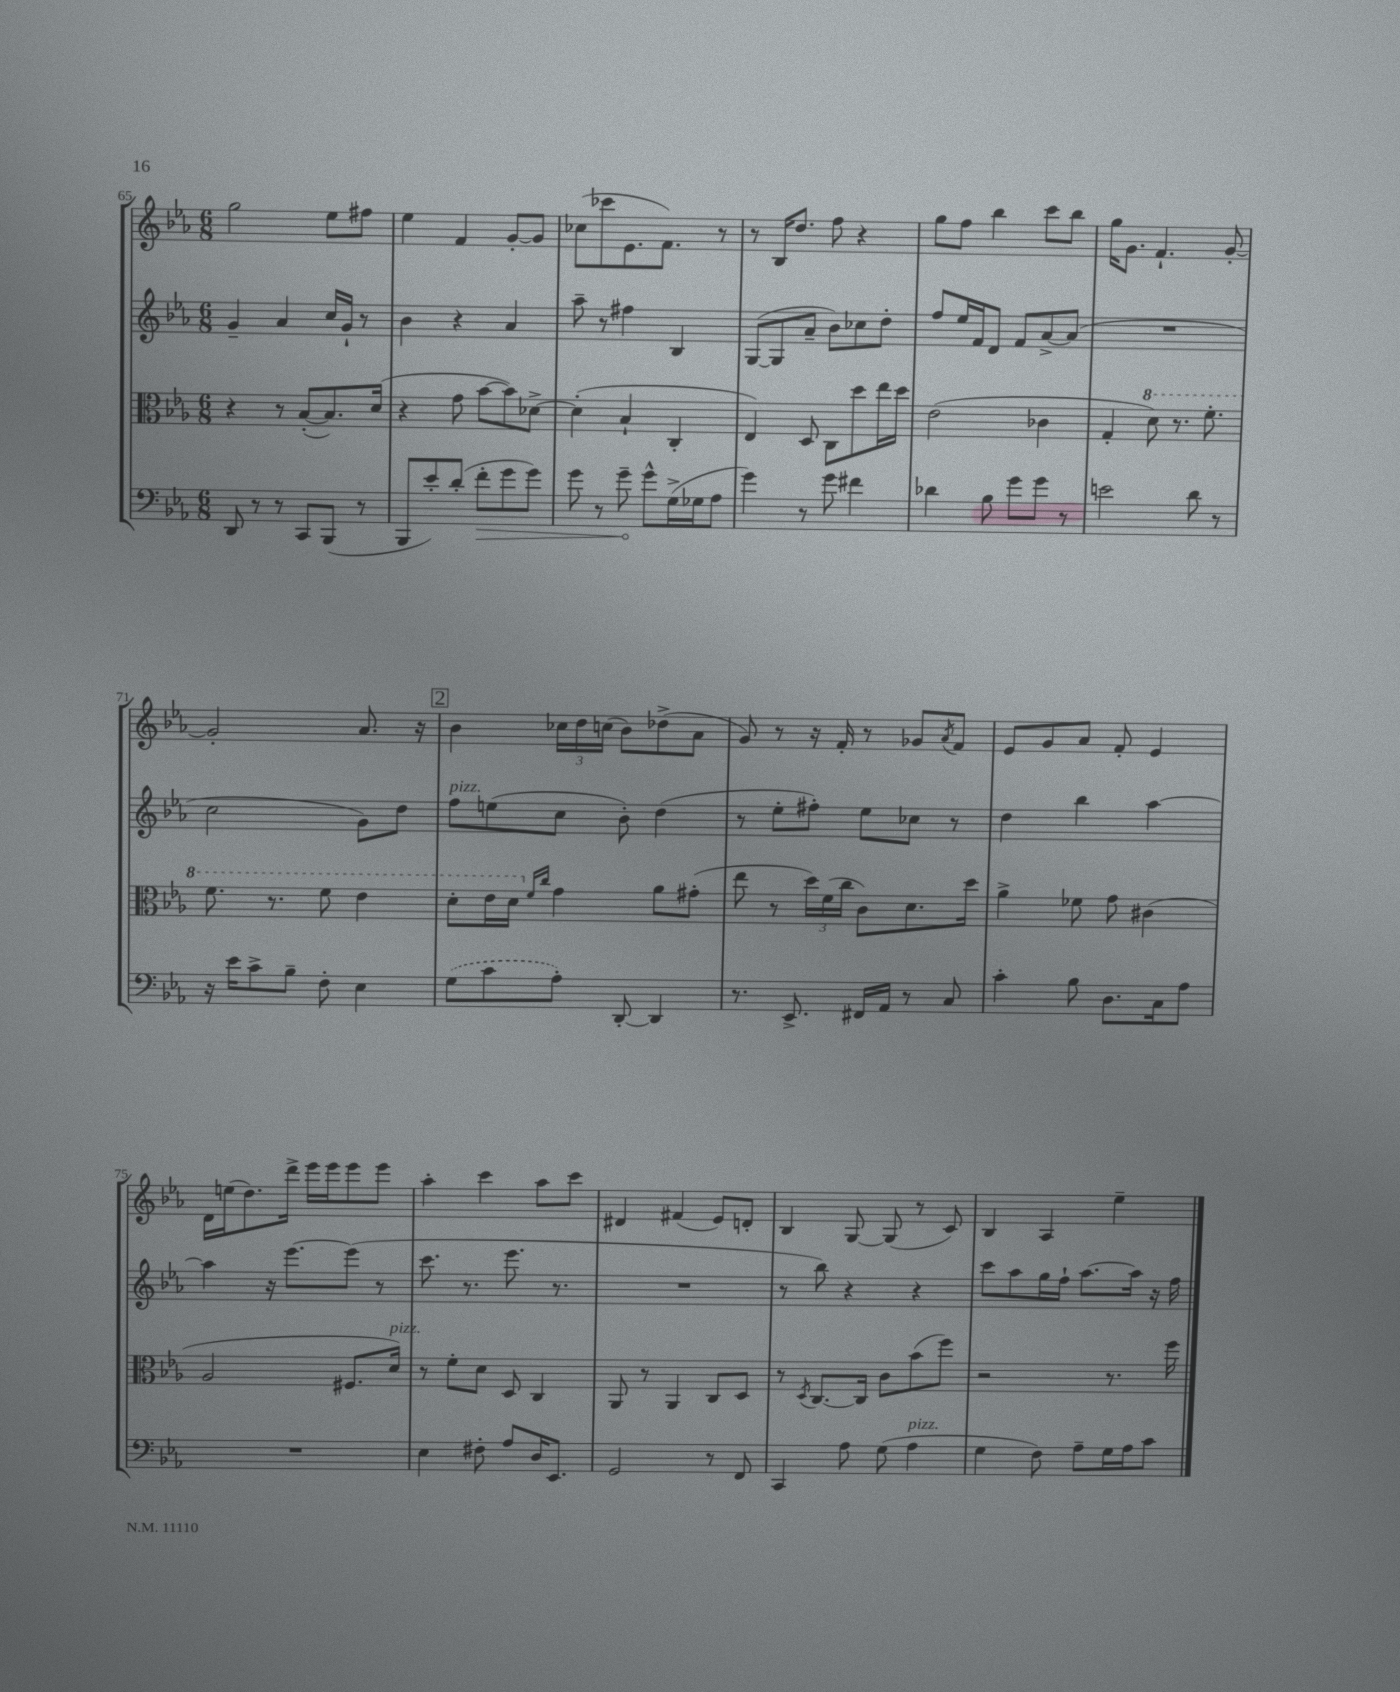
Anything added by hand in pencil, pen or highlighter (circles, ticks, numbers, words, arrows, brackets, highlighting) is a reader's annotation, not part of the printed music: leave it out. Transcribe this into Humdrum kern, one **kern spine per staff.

**kern	**kern	**kern	**kern
*staff4	*staff3	*staff2	*staff1
*clefF4	*clefC3	*clefG2	*clefG2
*k[b-e-a-]	*k[b-e-a-]	*k[b-e-a-]	*k[b-e-a-]
*M6/8	*M6/8	*M6/8	*M6/8
8DD	4r	4g~	2gg
8r	.	.	.
8r	8r	4a-	.
8CC	([8B-'	.	.
(8BBB-	8.B-])	16cc	8ee-
.	.	16g`	.
8r	.	8r	8ff#
.	(16d	.	.
=	=	=	=
8BBB-	4r	4b-	4ee-
8e-')	.	.	.
(8d'	8g	4r	4f
8f'	[8b-	.	.
8g	8b-])	4a-	[8g'
8g)	[8d-^	.	8g]
=	=	=	=
8g	(4d-']	8aa-~	(8cc-
8r	.	8r	8ccc-
8g~	4B-`	4ff#	8.e-
8g^^	.	.	.
.	.	.	8.f)
(16G^	4C'	4B-	.
16G-	.	.	.
8A-	.	.	8r
=	=	=	=
4g)	4E-)	([8G	8r
.	.	8G]	16B-
.	.	.	8.dd
8r	8D	8a-~	.
8g	8C	8b-)	8ff
4f#	8dd	8cc-	4r
.	16ee-	8dd'	.
.	16dd	.	.
=	=	=	=
4d-	(2e-	8ff	8gg
.	.	16ee-	8ff
.	.	16f	.
8B-	.	8d	4bb-
8g	.	8f	.
8g	4c-	[8a-^	8ccc
8r	.	(8a-]	8bb-
=	=	=	=
2e	4G'	2.r	16gg
.	.	.	8.g
.	8dd)	.	4.f`
.	8.r	.	.
8d	.	.	.
.	8.ff'	.	.
8r	.	.	[8g'
=	=	=	=
16r	8.ff	2cc	2g']
16e-	.	.	.
8c^	.	.	.
.	8.r	.	.
8B-~	.	.	.
8F'	8ff	.	.
4E-	4ee-	8g)	8.a-
.	.	8dd	.
.	.	.	16r
=	=	=	=
(8G	8dd'	8ff	4b-
8c	16ee-	(8ee	.
.	16dd	.	.
.	16qqf	.	.
.	16qqcc	.	.
8A-')	4g	8cc	24cc-
.	.	.	24dd
.	.	.	(24cc
[8DD'	.	8b-')	8b-)
4DD]	8a-	(4dd	(8dd-^
.	(8g#'	.	8a-
=	=	=	=
8.r	8ee-	8r	8g)
.	8r	8ee-'	8r
8.EE-^	.	.	.
.	24dd)	8ff#')	16r
.	(24f	.	.
.	.	.	16f'
.	24cc	.	.
16FF#	8c)	8ee-	8r
16AA-	.	.	.
8r	8.d	8cc-	8g-
.	.	.	8qa-
8C	.	8r	8f
.	16dd	.	.
=	=	=	=
4c'	4a-^	4dd	8e-
.	.	.	8g
8B-	8f-	4bb-	8a-
8.D	8g	.	8f'
.	(4c#	[4aa-	4e-
16C	.	.	.
8A-	.	.	.
=	=	=	=
2.r	2A-	4aa-]	16d
.	.	.	(16ee
.	.	.	8.dd)
.	.	16r	.
.	.	[8.eee-	16ddd^
.	.	.	16eee-
.	.	.	16eee-
.	8.F#	(8eee-]	8eee-
.	.	8r	8eee-
.	16d)	.	.
=	=	=	=
4E-	8r	8.ccc	4aa-'
.	8f'	.	.
.	.	8.r	.
8F#'	8d	.	4ccc
8A-	8D	8.eee-	.
16D	4C	.	8aa-
8.EE-	.	8.r	.
.	.	.	8ccc
=	=	=	=
2GG	8AA-	2.r	4d#
.	8r	.	.
.	4AA-	.	(4f#
8r	8C	.	8e-)
8FF	8D	.	8d'
=	=	=	=
4CC	8r	8r	4B-
.	8qD	.	.
.	[8.C	8bb-)	.
8A-	.	4r	[8G
.	16C]	.	.
(8G	8c	.	(8G]
4A-	(8b-	4r	8r
.	8ff)	.	8c)
=	=	=	=
4G	2r	8ccc	4B-
.	.	8aa-	.
8F)	.	16gg	4A-
.	.	16ff`	.
8A-~	.	[8.aa-	.
16G	8.r	.	4ee-~
16A-	.	16aa-]	.
8c	.	16r	.
.	16ff	16ff	.
==	==	==	==
*-	*-	*-	*-
